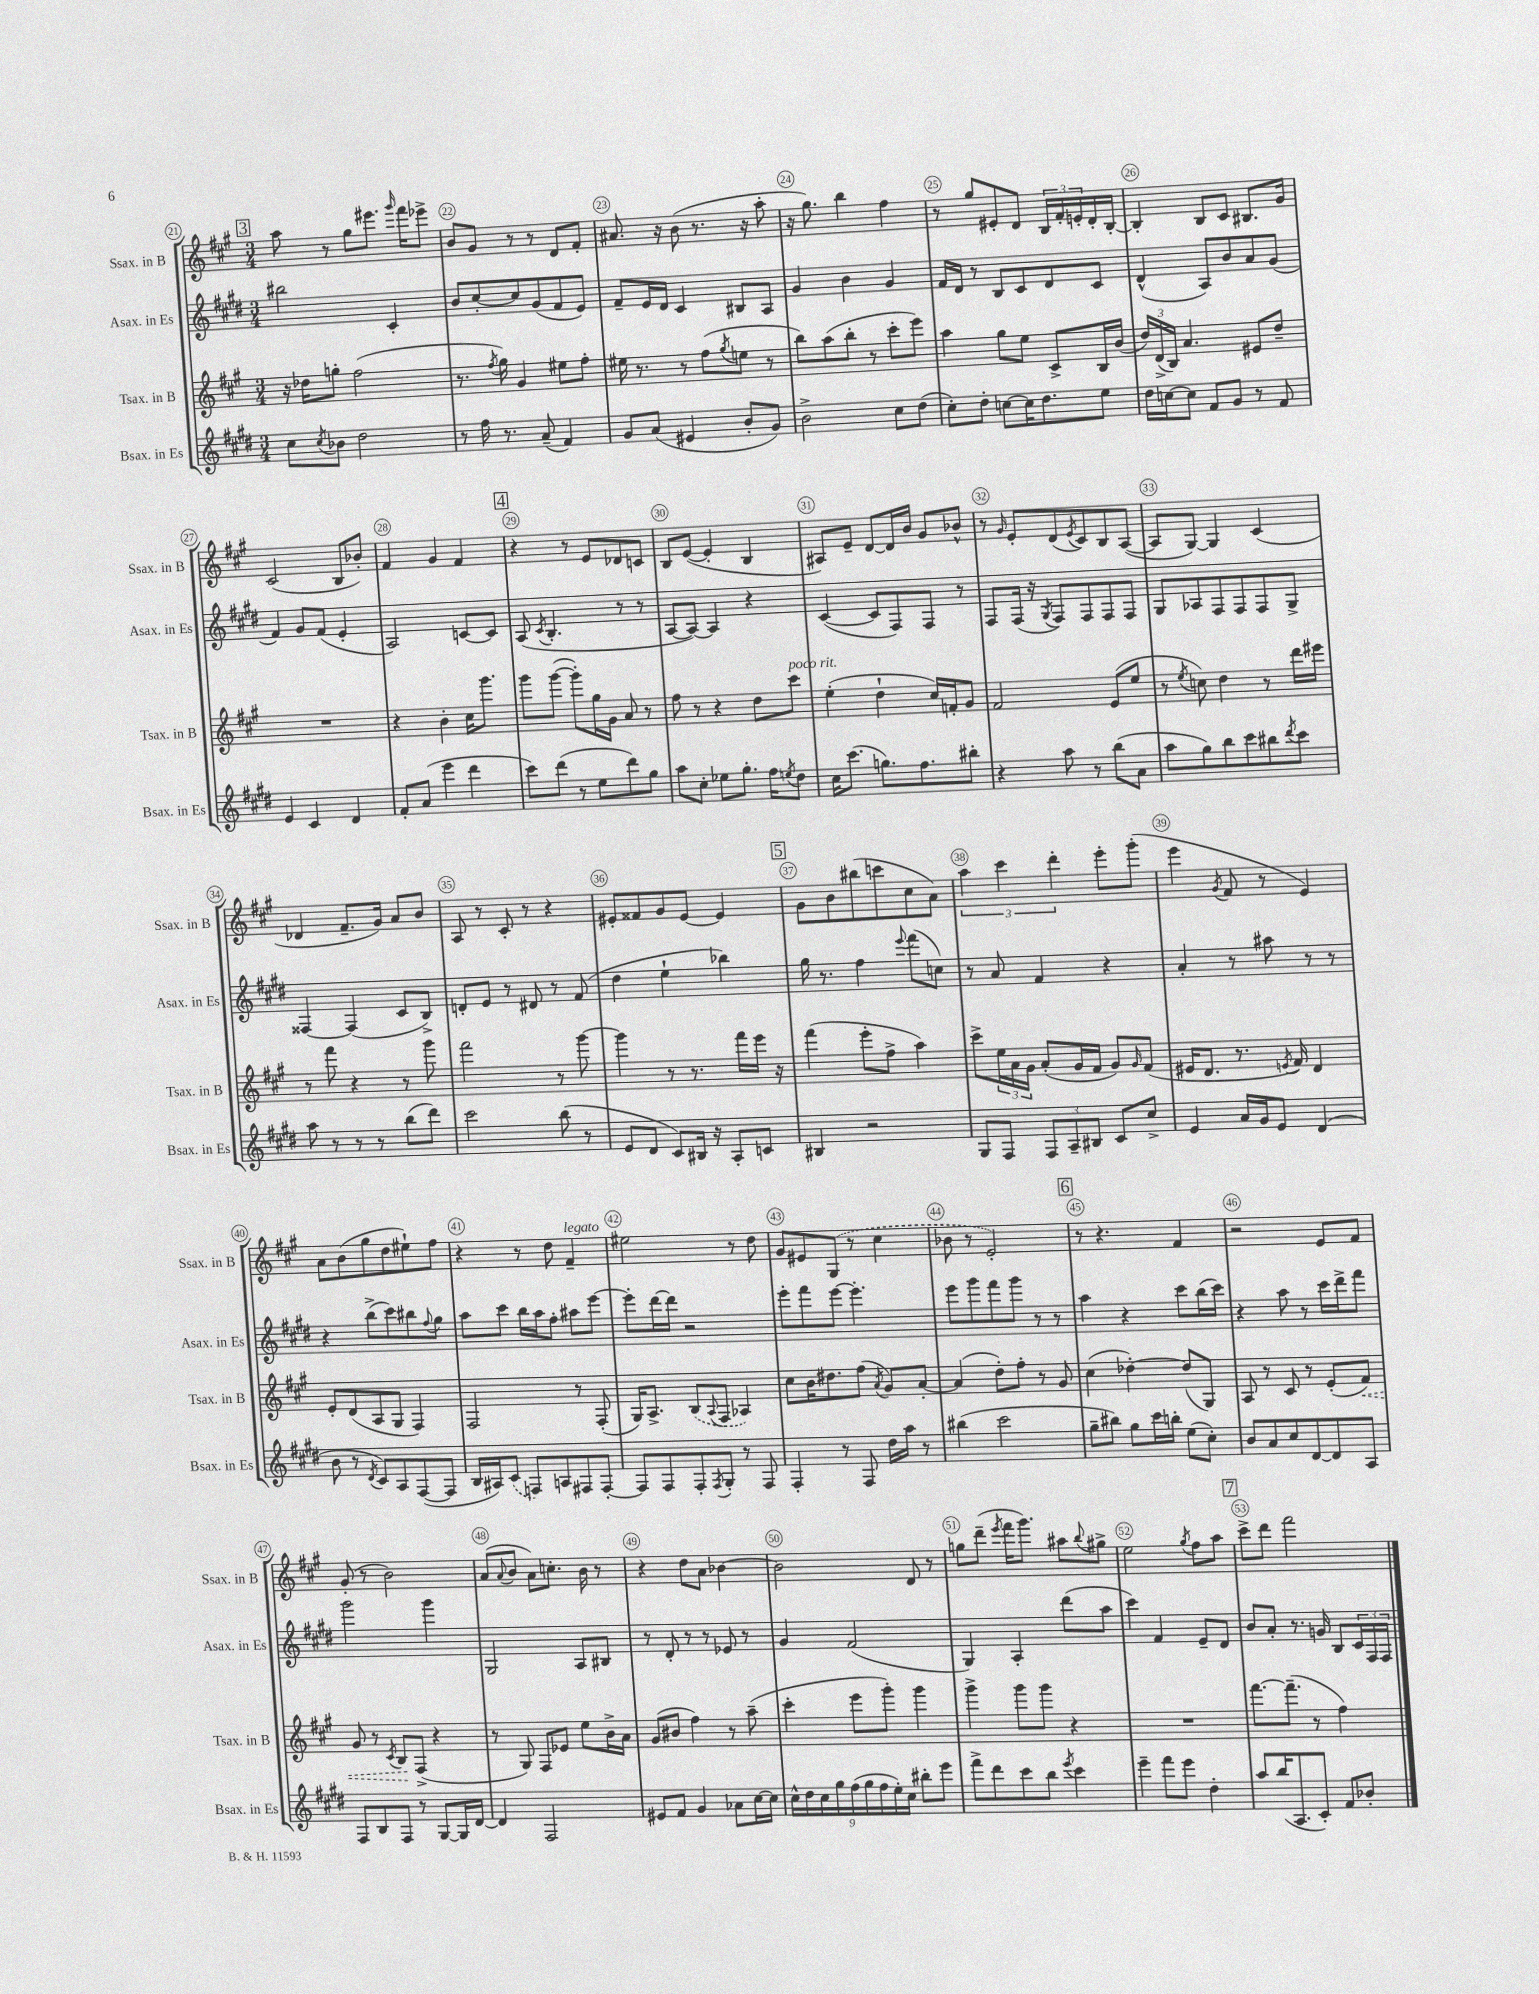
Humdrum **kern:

**kern	**kern	**dynam	**kern	**kern
*part4	*part3	*part3	*part2	*part1
*staff4	*staff3	*staff3	*staff2	*staff1
*I"Bsax. in Es	*I"Tsax. in B	*	*I"Asax. in Es	*I"Ssax. in B
*I'Bsax. in Es	*I'Tsax. in B	*	*I'Asax. in Es	*I'Ssax. in B
*clefG2	*clefG2	*	*clefG2	*clefG2
*k[f#c#g#d#]	*k[f#c#g#]	*	*k[f#c#g#d#]	*k[f#c#g#]
*M3/4	*M3/4	*	*M3/4	*M3/4
!!LO:REH:place=s1:t=3
=21	=21	=21	=21	=21
8cc#\L	16r	.	2bb#X\	8aa\
.	16dd-X\KL	.	.	.
8qcc#/	.	.	.	.
8b-X\J	8ggn'\J	.	.	8r
2dd#\	(2ff#\	.	.	8gg#\L
.	.	.	.	8.eee#X\J
.	.	.	4c#'/	.
.	.	.	.	16qqggg#/
.	.	.	.	16fff#\KL
.	.	.	.	8eee-X^\J
=22	=22	=22	=22	=22
8r	8.r	.	8b/L	8b/L
16ff#\	.	.	[8cc#'/	8g#/J
.	8qff#/	.	.	.
8.r	16gg#\)	.	.	.
.	4g#/	.	8cc#/]	8r
(8a~/	.	.	(8g#/	8r
4f#/)	8ee#X\L	.	8f#/	8d/L
.	8ff#'\J	.	8e/J)	8f#'/J
=23	=23	=23	=23	=23
8g#/L	16ee#X\	.	8f#~/L	8.a#X/
.	8.r	.	.	.
(8a/J	.	.	16e/L	.
.	.	.	16d#/JJ	16r
4e#X/	8r	.	4c#/	(8b\
.	(8ff#\L	.	.	8.r
.	8qgg#/	.	.	.
8b'/L	8een\J	.	8B#X/L	.
.	.	.	.	16r
8g#/J)	8r	.	8A/J	8aa'\
=24	=24	=24	=24	=24
2b^\	8bb\L)	.	4g#/	16r
.	.	.	.	8.gg#\)
.	(8aa\	.	.	.
.	8bb'\J	.	4b\	4bb\
.	8r	.	.	.
8cc#\L	8ccc#'\L	.	4g#/	4ff#\
(8dd#\J	8eee\J)	.	.	.
=25	=25	=25	=25	=25
8cc#'\L)	4aa\	.	16f#/LL	8r
.	.	.	16d#/JJ	.
8dd#'\J	.	.	8r	8gg#/L
[8ccn\L	8gg#\L	.	8B/L	8e#X'/
16cc\K]	8ee\J	.	8c#/	8d/J
8.dd#\	.	.	.	.
.	8c#^/L	.	8d#/	24B/LL
.	.	.	.	24f#'/
.	.	.	.	24en'/
8ee\J	16B/L	.	8c#/J	16d'/
.	(16b/JJ	.	.	[16B'/JJ
=26	=26	=26	=26	=26
16dd#\LL	24dd/LL)	.	(4d#^^/	4B'/]
.	(24d^/	.	.	.
[16ccn\J	.	.	.	.
.	24B/JJ)	.	.	.
8cc\J]	4.a/	.	.	.
8f#/L	.	.	8A/L)	8B/L
8g#/J	.	.	8b/	8c#/J
8r	8e#X/L	.	8a/	8.B#X/L
8f#/	8dd~/J	.	(8g#/J	.
.	.	.	.	16g#/Jk
!!LO:LB:g=z
=27	=27	=27	=27	=27
4e/	2.r	.	4f#/)	(2c#/
4c#/	.	.	8g#/L	.
.	.	.	(8f#/J	.
4d#/	.	.	4e'/	8B/L
.	.	.	.	8b-X'/J)
=28	=28	=28	=28	=28
8f#'/L	4r	.	2A/)	4f#/
(8a/J	.	.	.	.
4eee\	4b'\	.	.	4g#/
4ddd#\	16cc#\KL	.	[8cn/L	4f#/
.	8.ggg#\J	.	.	.
.	.	.	8c/J]	.
!!LO:REH:place=s1:t=4
=29	=29	=29	=29	=29
8ccc#\L)	8ggg#\L	.	(8A/	4r
.	.	.	8qc#/	.
(8ddd#\J	([8ggg#\J	.	4.B'/	.
8r	8ggg#'\L])	.	.	8r
8ee\L	16gg#\L	.	.	8e/L
.	16g#\JJ	.	.	.
8ddd#\)	8a/	.	8r	8d-X/
8gg#\J	8r	.	8r	8cn/J
=30	=30	=30	=30	=30
8aa\L	8ff#\	.	[8A/L	8B/L
8cc#'\J	8r	.	8A/J_)	([8e/J
8ee-X\L	4r	.	4A/]	4e'/]
8.gg#'\J	.	.	.	.
.	8dd\L	.	4r	4B/
16ff#\KL	.	.	.	.
8qeen/	.	.	.	.
!	!LO:TX:a:i:t=poco rit.	!	!	!
8dd#\J	8ccc#\J	.	.	.
=31	=31	=31	=31	=31
16cc#\KL	(4ee'\	.	([4c#/	8A#X/L)
(8.ccc#\J	.	.	.	.
.	.	.	.	8e~/J
8.ggn\L)	4dd`\	.	8c#/L]	[8d/L
.	.	.	8F#/)	16d/L]
8.ff#\	.	.	.	16b/JJ
.	16cc#/LL)	.	8F#/J	8g#/L
.	16fn'/J	.	.	.
8bb#X'\J	8g#/J	.	8r	8b-X^^/J
=32	=32	=32	=32	=32
4r	2f#/	.	8F#/L	8r
.	.	.	.	16qqg#/
.	.	.	(16F#/Jk	8e'/L
.	.	.	16r	.
.	.	.	8qG#/	.
8aa\	.	.	8F#/L)	(8d/
.	.	.	.	8qe/
8r	.	.	8F#/	8c#/)
(8bb\L	(8e/L	.	8F#/	8B/
8a\J	8ee/J	.	8F#/J	([8A/J
=33	=33	=33	=33	=33
8aa\L	8r	.	8G#/L	8A/L]
.	8qee/	.	.	.
8gg#\)	8ccn\)	.	8A-X/	[8G#/J)
8bb\	4dd\	.	8F#/	4G#/]
8ccc#\	.	.	8F#/	.
8bb#X\	8r	.	8F#/	(4c#/
8qddd#/	.	.	.	.
8ccc#\J	16ddd\LL	.	8G#^/J	.
.	16eee#X\JJ	.	.	.
!!LO:LB:g=z
=34	=34	=34	=34	=34
8aa\	8r	.	[4F##X/	4d-X/
8r	8fff#\	.	.	.
8r	4r	.	(4F##/]	8.f#~/L
8r	.	.	.	.
.	.	.	.	16g#/Jk)
(8bb\L	8r	.	8c#/L	8a/L
8ddd#\J)	8ggg#\	.	8B^/J)	8b/J
=35	=35	=35	=35	=35
2ccc#\	2fff#\	.	8dn'/L	8A/
.	.	.	8e/J	8r
.	.	.	8r	8c#'/
.	.	.	8d#X/	8r
(8bb\	8r	.	8r	4r
8r	[8ggg#\	.	(8f#/	.
=36	=36	=36	=36	=36
8e/L	4ggg#\]	.	4dd#\	8e#X'/L
8d#/J	.	.	.	8f##X/
8c#/L)	8r	.	4ee`\	8g#/
16B#X/Jk	8.r	.	.	[8e#/J
16r	.	.	.	.
8A'/L	.	.	4bb-X\)	4e#/]
.	16fff#\LL	.	.	.
8cn/J	16eee\JJ	.	.	.
.	16r	.	.	.
!!LO:REH:place=s1:t=5
=37	=37	=37	=37	=37
4B#X/	(4fff#\	.	16gg#\	8g#\L
.	.	.	8.r	.
.	.	.	.	8b\
2r	8eee'\L	.	4ff#\	(8bb#X\
.	8ff#^\J	.	.	8cccn\
.	.	.	8qqeee/	.
.	4aa\)	.	(8fff#\L	8cc#\
.	.	.	8ccn\J)	8a\J)
=38	=38	=38	=38	=38
8G#/L	8ccc#^\L	.	8r	6aa\
8F#/J	24ee\L	.	8a/	.
.	24a\	.	.	6ccc#\
.	24g#\JJ	.	.	.
12F#/L	(8a'/L	.	4f#/	.
12A~/	.	.	.	6ddd'\
.	16g#/L	.	.	.
12B#X/J	.	.	.	.
.	16f#/JJ	.	.	.
8c#/L	8g#/L)	.	4r	8eee'\L
.	16qqg#/	.	.	.
8cc#^/J	(8f#/J	.	.	(8ggg#'\J
=39	=39	=39	=39	=39
4e/	16e#X/KL	.	4a'/	4eee\
.	8.d/J	.	.	.
.	.	.	.	8qg#/
16a/LL	8.r	.	8r	8f#/
16g#/J	.	.	.	.
8e/J	.	.	8aa#X\	8r
.	8qen/	.	.	.
.	16f#/)	.	.	.
(4d#/	4d/	.	8r	4e/)
.	.	.	8r	.
!!LO:LB:g=z
=40	=40	=40	=40	=40
8b\	8e'/L	.	4r	8a\L
8r	(8d/	.	.	(8b\
8qd#/	.	.	.	.
8c#/L)	8A/	.	(8bb^\L	8gg#\
8A/	8G#/J	.	8ccc#\)	8dd\
([8F#/	4F#/)	.	8bb#X\	8ee#X`\)
.	.	.	8qqff#/	.
8F#/J]	.	.	8gg#\J	8ff#\J
=41	=41	=41	=41	=41
16B/LL	2F#/	.	8aa\L	4r
16A#X/J)	.	.	.	.
(8c#/J	.	.	8ccc#\J	.
8Fn/L)	.	.	16bb\LL	8r
.	.	.	16aa\J	.
8An/	.	.	8ff#'\J	8dd\
!	!	!	!	!LO:TX:a:i:t=legato
8F#X/	8r	.	8aa#X\L	4f#~/
[8F#'/J	(8F#'/	.	[8eee\J	.
=42	=42	=42	=42	=42
8F#/L]	16G#/KL)	.	8eee'\L]	2ee#X\
.	8.A^/J	.	.	.
8F#/	.	.	[16ddd#\L	.
.	.	.	16ddd#\JJ]	.
8F#'/	(8B/L	.	2r	.
8qF#/	8qqA/	.	.	.
8G#'/J	8F#/J	.	.	.
8r	4A-X/)	.	.	8r
8F#/	.	.	.	8dd\
=43	=43	=43	=43	=43
4F#'/	8cc#\L	.	8eee'\L	8g#/L
.	16b\K	.	8fff#\	8e#X/
.	8.dd#X\	.	.	.
8r	.	.	[8eee\J	(8G#/J
8F#/	(8ff#\J	.	4.eee'\]	8r
.	8qa/	.	.	.
16dd#\LL	8g#/L)	.	.	4cc#\
16aa\JJ	.	.	.	.
8r	[8a'/J	.	.	.
=44	=44	=44	=44	=44
(4bb#X\	(4a/]	.	8eee\L	8b-X\
.	.	.	8ggg#\	8r
2ccc#\	8dd'\L)	.	8fff#\	2e'/)
.	8ff#'\J	.	8ggg#\J	.
.	8r	.	8r	.
.	8g#/	.	8r	.
!!LO:REH:place=s1:t=6
=45	=45	=45	=45	=45
8gg#~\L	(4cc#\	.	4aa\	8r
8bb#X\J)	.	.	.	4.r
8gg#\L	[4dd-X'\)	.	4r	.
16ccc#\L	.	.	.	.
16bbn'\JJ	.	.	.	.
(8ee\L	(8dd-/L]	.	8ccc#\L	4f#/
8cc#'\J)	8G#/J)	.	(16bb\L	.
.	.	.	16ccc#\JJ)	.
=46	=46	=46	=46	=46
8b/L	8A/	.	4r	2r
8a/	8r	.	.	.
8cc#/	8c#/	.	8aa\	.
[8d#/	8r	.	8r	.
8d#/]	(8e'/L	.	16ccc#\LL	8e/L
.	.	.	16ddd#^\J	.
!	!	!LO:HP:b	!	!
8A/J	8f#/J)	<	8fff#\J	8f#/J
!!LO:LB:g=z
=47	=47	=47	=47	=47
8F#/L	8g#/	.	2ggg#\	(8g#'/
8B/	8r	.	.	8r
.	8qc#/	.	.	.
8F#/J	8B/L	.	.	2b\)
8r	(8F#^/J	[	.	.
[8G#/L	4r	.	4ggg#\	.
16G#/L]	.	.	.	.
[16d#/JJ	.	.	.	.
=48	=48	=48	=48	=48
4d#/]	8r	.	2G#/	(8a/L
.	.	.	.	8qqa/
.	8G#/)	.	.	8b/J
2F#/	8F#/L	.	.	8a\L)
.	8e-X/J	.	.	8.ccn'\J
.	8ee\L	.	8A/L	.
.	.	.	.	16b\
.	16b^\L	.	8B#X/J	8r
.	16a\JJ	.	.	.
=49	=49	=49	=49	=49
8e#X/L	(8g#/L	.	8r	4r
8f#/J	8b#X/J	.	8d#'/	.
4g#/	4ff#\)	.	8r	8dd\L
.	.	.	8r	8a\J
8a-X\L	8r	.	8e-X/	[4b-X\
[16cc#\L	(8aa~\	.	8r	.
16cc#\JJ]	.	.	.	.
=50	=50	=50	=50	=50
18cc#^^\LL	4ccc#'\	.	4g#/	2b-\]
18dd#\	.	.	.	.
18cc#\	.	.	.	.
18gg#\	.	.	.	.
(18ff#\	.	.	.	.
.	8eee\L	.	(2f#/	.
18gg#\	.	.	.	.
18ff#\	.	.	.	.
.	8ggg#'\J)	.	.	.
18ee'\)	.	.	.	.
18cc#\JJ	.	.	.	.
8bb#X'\L	4ggg#\	.	.	8d/
8eee\J	.	.	.	8r
=51	=51	=51	=51	=51
8fff#^\L	4ggg#^\	.	4G#/)	8ggn\L
8ddd#\	.	.	.	(8ddd~\J
.	.	.	.	8qeee/
8ccc#\	8ggg#\L	.	4A'/	16fff#\KL
.	.	.	.	8.ggg#\J)
8bb\J	8ggg#\J	.	.	.
8qeee/	.	.	.	.
4ccc#\	4r	.	(8ddd#\L	8aa#X\L
.	.	.	.	8qqbb/
.	.	.	8aa\J	8gg#X^\J
=52	=52	=52	=52	=52
4eee~\	2.r	.	4ccc#\)	2ee\
8fff#\L	.	.	4f#/	.
8eee\J	.	.	.	.
.	.	.	.	8qgg#/
4dd#'\	.	.	8e~/L	8ff#\L
.	.	.	8d#/J	8aa\J
!!LO:REH:place=s1:t=7
=53	=53	=53	=53	=53
8aa/L	[8.fff#\L	.	8b/L	8ccc#^\L
(16bb/K	.	.	8a'/J	8ddd\J
8.A/	(8.fff#~\J]	.	.	.
.	.	.	8.r	2fff#\
8c#'/J)	8r	.	.	.
.	.	.	16gn/	.
8f#/L	4ff#\)	.	8B/L	.
8b-X'/J	.	.	24c#/L	.
.	.	.	24F#/	.
.	.	.	24F#/JJ	.
==	==	==	==	==
*-	*-	*-	*-	*-
